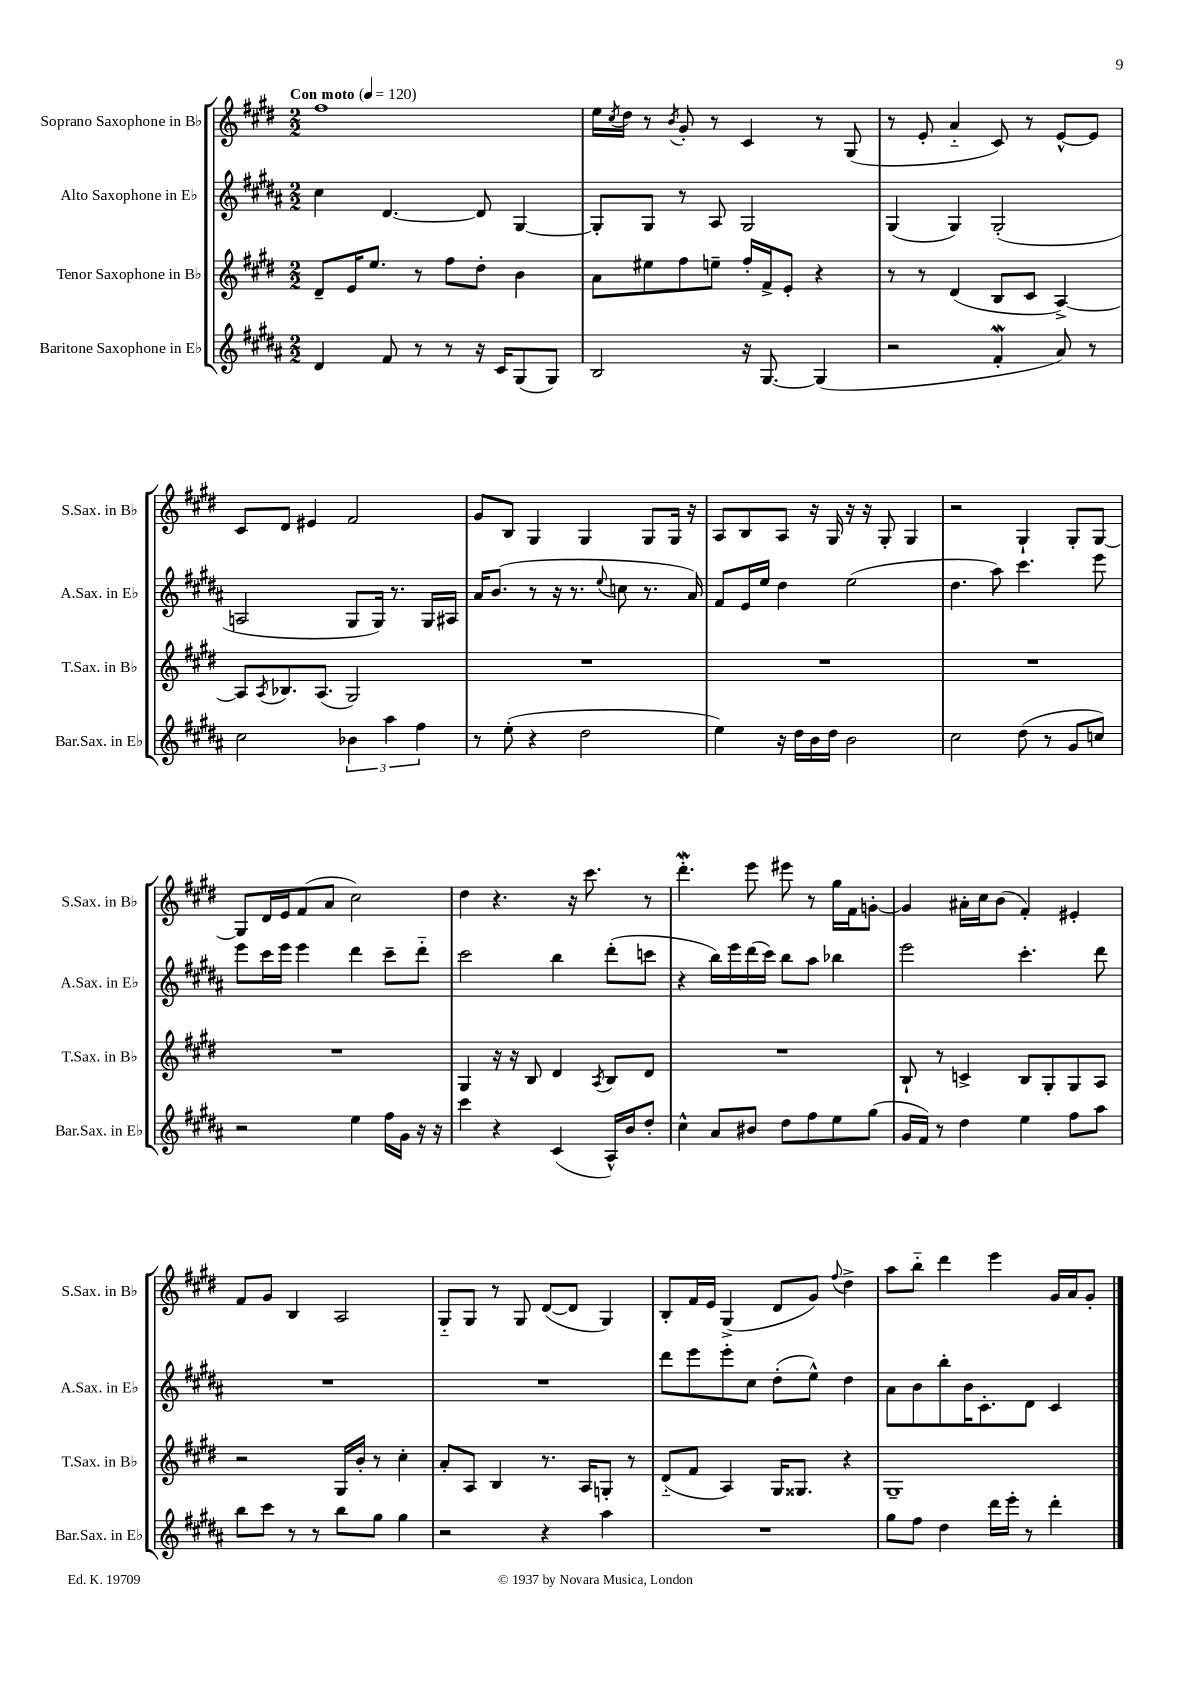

**kern	**kern	**kern	**kern
*staff4	*staff3	*staff2	*staff1
*clefG2	*clefG2	*clefG2	*clefG2
*k[f#c#g#d#a#]	*k[f#c#g#d#]	*k[f#c#g#d#a#]	*k[f#c#g#d#]
*M2/2	*M2/2	*M2/2	*M2/2
*MM120	*MM120	*MM120	*MM120
4d#	8d#~	4cc#	1ff#
.	16e	.	.
.	8.ee	.	.
8f#	.	[4.d#	.
8r	8r	.	.
8r	8ff#	.	.
16r	8dd#'	8d#]	.
16c#	.	.	.
(8G#	4b	[4G#	.
8G#)	.	.	.
=	=	=	=
2B	8a	8G#']	16ee
.	.	.	8qcc#
.	.	.	16dd#
.	8ee#	8G#	8r
.	.	.	8qb
.	8ff#	8r	8g#'
.	8ee~	8A#	8r
16r	16ff#'	2G#	4c#
[8.G#	16f#^	.	.
.	8e'	.	.
(4G#]	4r	.	8r
.	.	.	(8G#
=	=	=	=
2r	8r	(4G#	8r
.	8r	.	8e'
.	(4d#	4G#)	4a'~
4f#'	8B	(2G#'	8c#)
.	8c#	.	8r
8a#)	[4A^)	.	[8e^^
8r	.	.	8e]
=	=	=	=
2cc#	8A]	2A	8c#
.	8qA	.	.
.	8.B-	.	8d#
.	.	.	4e#
.	(8.A	.	.
6b-	2G#)	8G#	2f#
.	.	16G#)	.
6aa#	.	.	.
.	.	8.r	.
6ff#	.	.	.
.	.	16G#	.
.	.	16A#	.
=	=	=	=
8r	1r	16a#	8g#
.	.	(8.b	.
(8ee'	.	.	8B
4r	.	8r	4G#
.	.	16r	.
.	.	8.r	.
2dd#	.	.	4G#
.	.	8qqee	.
.	.	8cc	.
.	.	8.r	8G#
.	.	.	16G#
.	.	16a#)	16r
=	=	=	=
4ee)	1r	8f#	8A
.	.	16e	8B
.	.	16ee	.
16r	.	4dd#	8A
16dd#	.	.	.
16b	.	.	16r
16dd#	.	.	16G#
2b	.	(2ee	16r
.	.	.	16r
.	.	.	8G#'
.	.	.	4G#
=	=	=	=
2cc#	1r	4.dd#	2r
.	.	8aa#)	.
(8dd#	.	4.ccc#	4G#`
8r	.	.	.
8g#	.	.	8G#'
8cc)	.	8eee	[8G#
=	=	=	=
2r	1r	8eee	8G#]
.	.	16ccc#	16d#
.	.	16eee	16e
.	.	4eee	(8f#
.	.	.	8a
4ee	.	4ddd#	2cc#)
16ff#	.	8ccc#~	.
16g#	.	.	.
16r	.	8ddd#'~	.
16r	.	.	.
=	=	=	=
4ccc#	4G#	2ccc#	4dd#
4r	16r	.	4.r
.	16r	.	.
.	8B	.	.
(4c#	4d#	4bb	.
.	.	.	16r
.	.	.	8.ccc#
.	8qA	.	.
16A#^^)	8B	(8ddd#'	.
16b	.	.	.
8dd#'	8d#	8ccc	8r
=	=	=	=
4cc#^^	1r	4r	4.ddd#'
8a#	.	16bb)	.
.	.	16eee	.
8b#	.	(16ddd#	8eee
.	.	16ccc#)	.
8dd#	.	8bb	8eee#
8ff#	.	8aa#	8r
8ee	.	4bb-	16gg#
.	.	.	16f#
(8gg#	.	.	[8g'
=	=	=	=
16g#	8B`	2eee	4g]
16f#)	.	.	.
8r	8r	.	.
4dd#	4c^	.	16a#'
.	.	.	16cc#
.	.	.	(8b
4ee	8B	4.ccc#'	4f#')
.	8G#'	.	.
8ff#	8G#	.	4e#'
8aa#	8A	8ddd#	.
=	=	=	=
8bb	2r	1r	8f#
8ccc#	.	.	8g#
8r	.	.	4B
8r	.	.	.
8bb	16G#	.	2A
.	16b'	.	.
8gg#	8r	.	.
4gg#	4cc#'	.	.
=	=	=	=
2r	8a'	1r	8G#'~
.	8A	.	8G#
.	4B	.	8r
.	.	.	8G#
4r	8.r	.	([8d#
.	.	.	8d#]
.	16A	.	.
4aa#	8G'	.	4G#)
.	8r	.	.
=	=	=	=
1r	(8d#'~	8ddd#	8B'
.	8f#	8eee	16f#
.	.	.	16e
.	4A)	8eee'	(4G#^
.	.	8cc#	.
.	16G#	(8dd#'	8d#
.	8.G##	.	.
.	.	8ee^^)	8g#)
.	.	.	8qqff#
.	4r	4dd#	4dd#^
=	=	=	=
8gg#	1G#~	8a#	8aa
8ff#	.	8b	8bb'~
4dd#	.	8bb'	4ddd#
.	.	16b	.
.	.	8.c#'	.
16ddd#	.	.	4eee
16eee'	.	.	.
8r	.	8d#	.
4ddd#'	.	4c#	16g#
.	.	.	16a
.	.	.	8g#'
==	==	==	==
*-	*-	*-	*-
